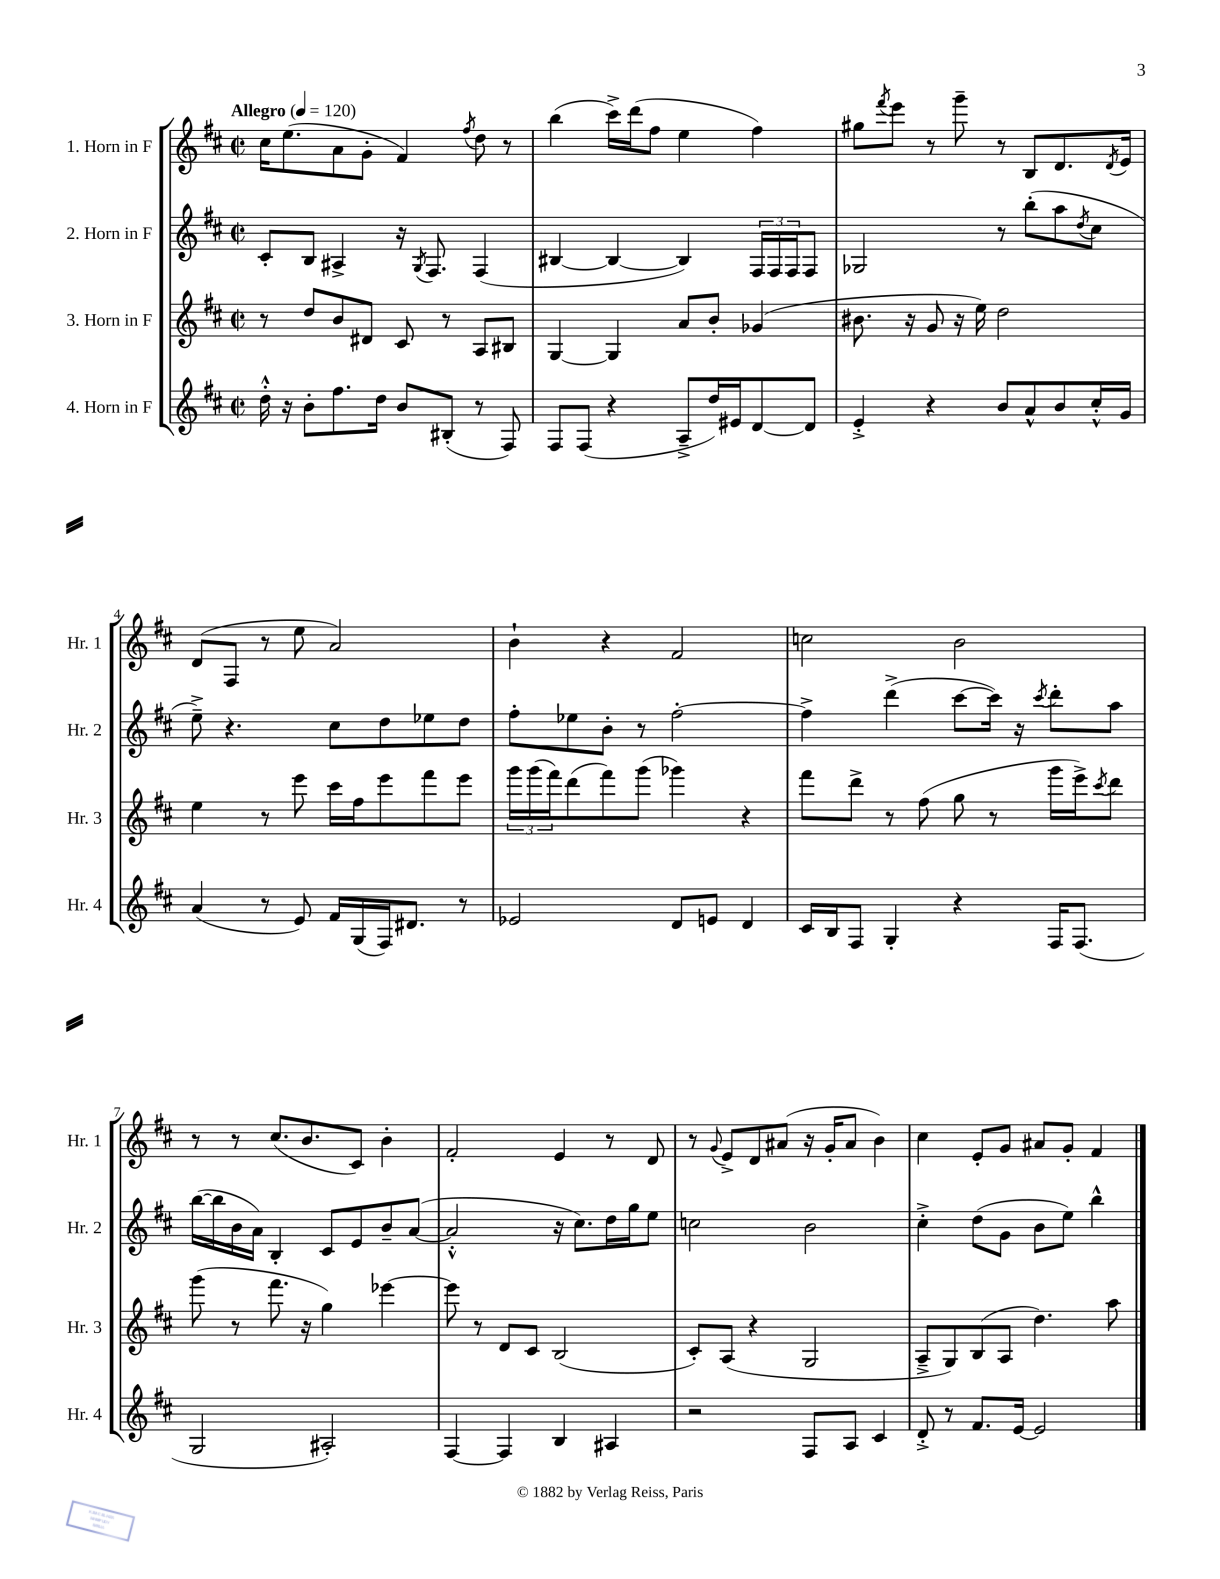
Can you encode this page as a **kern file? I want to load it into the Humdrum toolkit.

**kern	**kern	**kern	**kern
*part4	*part3	*part2	*part1
*staff4	*staff3	*staff2	*staff1
*I"4. Horn in F	*I"3. Horn in F	*I"2. Horn in F	*I"1. Horn in F
*I'Hr. 4	*I'Hr. 3	*I'Hr. 2	*I'Hr. 1
*clefG2	*clefG2	*clefG2	*clefG2
*k[f#c#]	*k[f#c#]	*k[f#c#]	*k[f#c#]
*M2/2	*M2/2	*M2/2	*M2/2
*met(c|)	*met(c|)	*met(c|)	*met(c|)
*MM120	*MM120	*MM120	*MM120
=1	=1	=1	=1
!	!	!	!LO:TX:a:B:t=Allegro
16dd'^^\	8r	8c#'/L	16cc#\KL
16r	.	.	(8.ee\
8b'\L	8dd/L	8B/J	.
8.ff#\	8b/	4A#X^/	8a\
.	8d#X/J	.	8g'\J
16dd\Jk	.	.	.
8b/L	8c#/	16r	4f#/)
.	.	8qG/	.
.	.	8.F#/	.
(8B#X'/J	8r	.	.
.	.	.	8qff#/
8r	8A/L	(4F#/	8dd\
8F#/)	8B#X/J	.	8r
=2	=2	=2	=2
8F#/L	[4G/	[4B#X/	(4bb\
(8F#/J	.	.	.
4r	4G/]	4B#/_	16ccc#^\LL)
.	.	.	(16ddd\J
.	.	.	8ff#\J
8A~^/L	8a/L	4B#/])	4ee\
16dd/L)	8b'/J	.	.
16e#X/J	.	.	.
[8d/	(4g-X/	24F#/LL	4ff#\)
.	.	24F#/	.
.	.	24F#/J	.
8d/J]	.	8F#/J	.
=3	=3	=3	=3
4e'^/	8.b#X\	2G-X/	8gg#X\L
.	.	.	8qfff#/
.	.	.	8eee\J
.	16r	.	.
4r	8g/	.	8r
.	16r	.	8ggg~\
.	16ee\)	.	.
8b/L	2dd\	8r	8r
8a^^/	.	(8bb'\L	8B/L
8b/	.	8aa\	8.d/
.	.	8qdd/	.
16cc#'^^/L	.	8cc#\J	.
.	.	.	8qd/
16g/JJ	.	.	16e/Jk
!!LO:LB:g=z
=4	=4	=4	=4
(4a/	4ee\	8ee~^\)	(8d/L
.	.	4.r	8F#/J
8r	8r	.	8r
8e/)	8eee\	.	8ee\
16f#/LL	16ccc#\LL	8cc#\L	2a/)
(16G/	16ff#\J	.	.
16F#/J)	8eee\	8dd\	.
8.d#X/J	.	.	.
.	8fff#\	8ee-X\	.
8r	8eee\J	8dd\J	.
=5	=5	=5	=5
2e-X/	24ggg\LL	8ff#'\L	4b`\
.	(24ggg\	.	.
.	24fff#\J)	.	.
.	(8ddd\	8ee-X\	.
.	8fff#\)	8b'\J	4r
.	(8ggg\J	8r	.
8d/L	4ggg-X\)	[2ff#'\	2f#/
8en/J	.	.	.
4d/	4r	.	.
=6	=6	=6	=6
16c#/LL	8fff#\L	4ff#^\]	2ccn\
16B/J	.	.	.
8F#/J	8ddd^\J	.	.
4G'/	8r	(4ddd^\	.
.	(8ff#\	.	.
4r	8gg\	[8ccc#\L	2b\
.	8r	16ccc#\Jk])	.
.	.	16r	.
.	.	8qccc#/	.
16F#/KL	16ggg\LL	8ddd'\L	.
(8.F#/J	16eee^\J)	.	.
.	8qccc#/	.	.
.	8ddd\J	8aa\J	.
!!LO:LB:g=z
=7	=7	=7	=7
2G/	(8ggg\	([16bb\LL	8r
.	.	16bb\]	.
.	8r	16b\	8r
.	.	16a\JJ)	.
.	8.fff#\	4B'/	(8.cc#/L
.	16r	.	8.b/
2A#X'/)	4gg\)	8c#/L	.
.	.	8e/	8c#/J)
.	[4eee-X\	8b~/	4b'\
.	.	([8a/J	.
=8	=8	=8	=8
[4F#/	8eee-\]	2a'^^/]	2f#'/
.	8r	.	.
4F#/]	8d/L	.	.
.	8c#/J	.	.
4B/	(2B/	16r	4e/
.	.	8.cc#\L)	.
4A#X/	.	16dd\L	8r
.	.	16gg\J	.
.	.	8ee\J	8d/
=9	=9	=9	=9
2r	8c#'/L)	2ccn\	8r
.	.	.	8qqg/
.	(8A/J	.	8e^/L
.	4r	.	8d/
.	.	.	(8a#X/J
8F#/L	2G/	2b\	16r
.	.	.	16g'/KL
8A/J	.	.	8a#/J
4c#/	.	.	4b\)
=10	=10	=10	=10
8d'^/	8A~^/L	4cc#'^\	4cc#\
8r	8G/)	.	.
8.f#/L	(8B/	(8dd\L	8e'/L
.	8A/J	8g\J	8g/J
[16e/Jk	.	.	.
2e/]	4.dd\)	8b\L	8a#X/L
.	.	8ee\J)	8g'/J
.	.	4bb^^\	4f#/
.	8aa\	.	.
==	==	==	==
*-	*-	*-	*-
